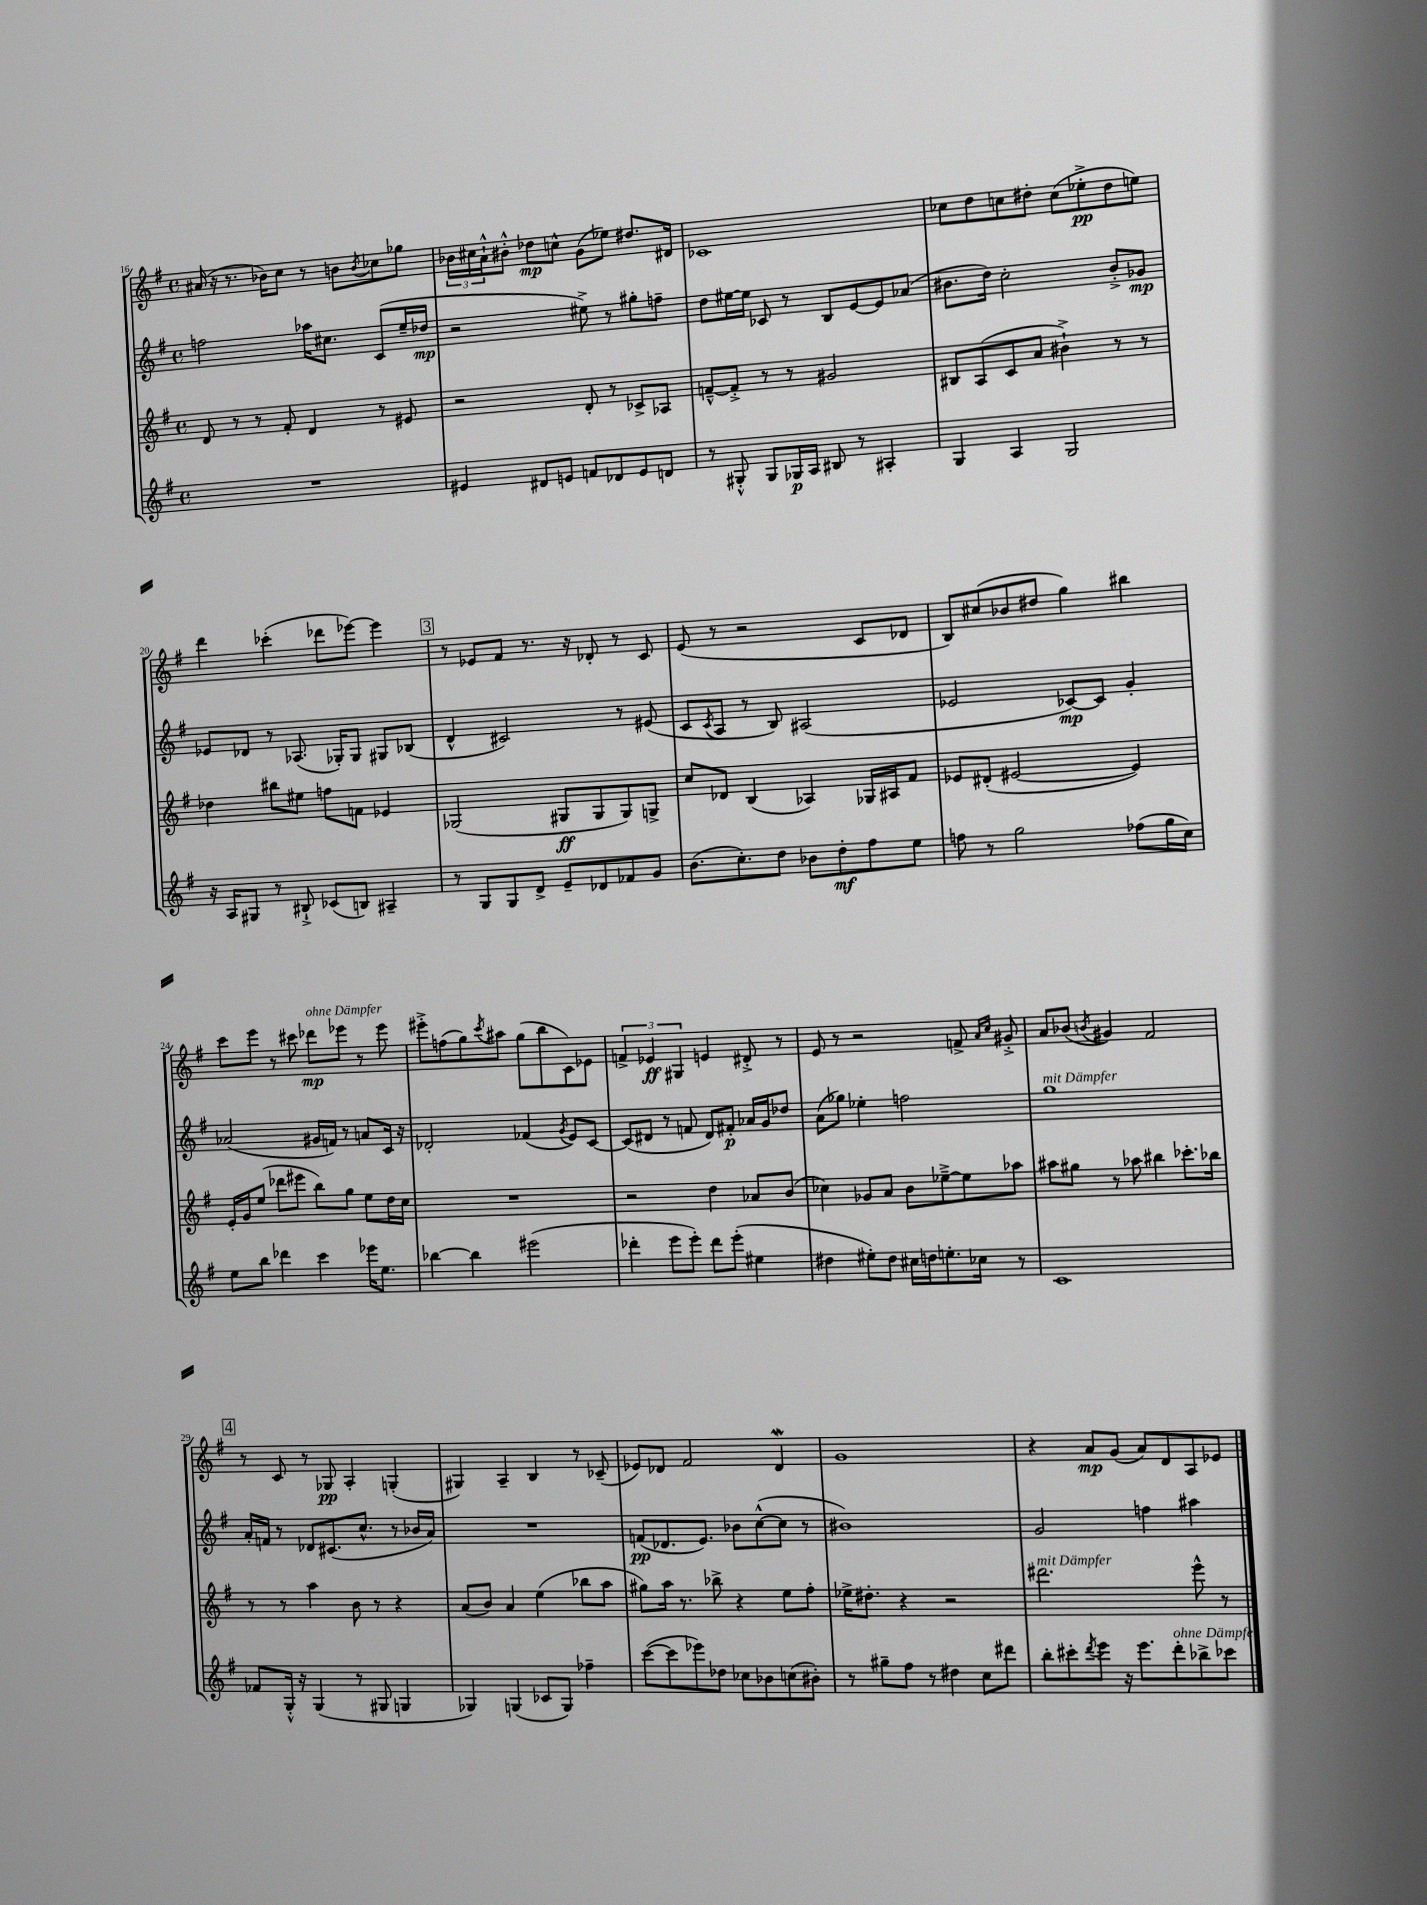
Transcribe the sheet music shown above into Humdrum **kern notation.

**kern	**dynam	**kern	**dynam	**kern	**dynam	**kern	**dynam
*part4	*part4	*part3	*part3	*part2	*part2	*part1	*part1
*staff4	*staff4	*staff3	*staff3	*staff2	*staff2	*staff1	*staff1
*clefG2	*	*clefG2	*	*clefG2	*	*clefG2	*
*k[f#]	*	*k[f#]	*	*k[f#]	*	*k[f#]	*
*M4/4	*	*M4/4	*	*M4/4	*	*M4/4	*
*met(c)	*	*met(c)	*	*met(c)	*	*met(c)	*
=16	=16	=16	=16	=16	=16	=16	=16
1r	.	8d/	.	2ffn\	.	(16a#X/	.
.	.	.	.	.	.	16r	.
.	.	8r	.	.	.	8.r	.
.	.	8r	.	.	.	.	.
.	.	.	.	.	.	16b-X\KL)	.
.	.	8f#'/	.	.	.	8cc\J	.
.	.	4d/	.	16aa-X\KL	.	8r	.
.	.	.	.	8.cc#X\J	.	.	.
.	.	.	.	.	.	8bn\L	.
.	.	.	.	.	.	8qb/	.
.	.	8r	.	(8c/L	.	8cc-X\	.
.	.	8e#X/	.	16ee~/L	.	8gg-X\J	.
.	.	.	.	16dd-X/JJ	mp	.	.
=17	=17	=17	=17	=17	=17	=17	=17
4e#X/	.	2r	.	2r	.	24b-X\LL	.
.	.	.	.	.	.	24cc#X\	.
.	.	.	.	.	.	24a`^^\J	.
.	.	.	.	.	.	8b#X'^^\J	.
8d#X/L	.	.	.	.	.	8dd-X\L	mp
8en/J	.	.	.	.	.	8ccn^^\J	.
8fn/L	.	8d'/	.	8ee#X^\)	.	(8g\L	.
8d-X/	.	8r	.	8r	.	8ee-X\J)	.
8e/	.	8c-X^/L	.	8gg#X'\L	.	8.dd#X/L	.
8dn/J	.	8A-X/J	.	8ffn~\J	.	.	.
.	.	.	.	.	.	16d#X/Jk	.
=18	=18	=18	=18	=18	=18	=18	=18
8r	.	[8fn~^^/L	.	8dd\L	.	1c-X	.
8G#X'^^/	.	8f'^/J]	.	[16ee#X\L	.	.	.
.	.	.	.	16ee#\JJ]	.	.	.
8G#/L	.	8r	.	8c-X/	.	.	.
16G-X/L	p	8r	.	8r	.	.	.
16A/JJ	.	.	.	.	.	.	.
8B#X/	.	2g#X/	.	8B/L	.	.	.
8r	.	.	.	[8e/	.	.	.
4A#X'/	.	.	.	8e/]	.	.	.
.	.	.	.	(8a-X/J	.	.	.
=19	=19	=19	=19	=19	=19	=19	=19
4G/	.	8B#X/L	.	8.b#X\L	.	8cc-X\L	.
.	.	(8A/	.	.	.	8dd\	.
.	.	.	.	16dd\Jk)	.	.	.
4A/	.	8c/	.	2cc'\	.	8ccn\	.
.	.	8a/J	.	.	.	8dd#X'\J	.
2G/	.	4b#X`^\)	.	.	.	(8cc\L	.
.	.	.	.	.	.	8ee-X'^\	pp
.	.	8r	.	8b#'^/L	.	8dd#\	.
.	.	8r	.	8g-X/J	mp	8een\J)	.
!!LO:LB:g=z
=20	=20	=20	=20	=20	=20	=20	=20
16r	.	4dd-X\	.	8e-X/L	.	4ddd\	.
16A/KL	.	.	.	.	.	.	.
8G#X/J	.	.	.	8d-X/J	.	.	.
8r	.	8bb#X\L	.	8r	.	(4ccc-X'\	.
8B#X`^/	.	8ee#X\J	.	(8.A-X/	.	.	.
(8c-X/L	.	8ffn\L	.	.	.	8ddd-X\L	.
.	.	.	.	16G-X'/KL)	.	.	.
8Bn/J)	.	8fn\J	.	8G-/J	.	[8eee-X\J)	.
4A#X~/	.	4e-X/	.	8G#X/L	.	4eee-\]	.
.	.	.	.	(8B-X/J	.	.	.
!!LO:REH:place=s1:t=3
=21	=21	=21	=21	=21	=21	=21	=21
8r	.	(2G-X/	.	4d^^/	.	8r	.
8G/L	.	.	.	.	.	8e-X/L	.
8G/	.	.	.	2c#X/)	.	8f#/J	.
8d^/J	.	.	.	.	.	8.r	.
8e~/L	.	8G#X/L	ff	.	.	.	.
.	.	.	.	.	.	16r	.
8d-X/	.	8G#/	.	.	.	8d-X'/	.
8f-X/	.	8G#/)	.	8r	.	8r	.
8g/J	.	8Gn^/J	.	(8e#X/	.	8c/	.
=22	=22	=22	=22	=22	=22	=22	=22
(8.b\L	.	8cc/L	.	8c/L	.	(8e/	.
.	.	.	.	8qc/	.	.	.
.	.	8d-X/J	.	8A/J	.	8r	.
8.cc'\)	.	.	.	.	.	.	.
.	.	(4B/	.	8r	.	2r	.
8dd\J	.	.	.	8B/)	.	.	.
8b-X\L	.	4A-X/)	.	(2A#X/	.	.	.
8dd'\	mf	.	.	.	.	.	.
8ff#\	.	16G-X/LL	.	.	.	8c/L	.
.	.	16A#X/J	.	.	.	.	.
8ee\J	.	8f#/J	.	.	.	8d-X/J	.
=23	=23	=23	=23	=23	=23	=23	=23
8ffn\	.	8e-X/L	.	2e-X/	.	8B/L)	.
8r	.	(8d#X'/J	.	.	.	(8cc#X/	.
2gg\	.	[2e#X/	.	.	.	8b-X/	.
.	.	.	.	.	.	8dd#X/J	.
.	.	.	.	[8c-X/L)	mp	4gg\)	.
.	.	.	.	8c-/J]	.	.	.
(8ff-X\L	.	4e#/])	.	4g'/	.	4bb#X\	.
16gg\L	.	.	.	.	.	.	.
16cc\JJ)	.	.	.	.	.	.	.
!!LO:LB:g=z
=24	=24	=24	=24	=24	=24	=24	=24
8ee\L	.	16e'/LL	.	(2a-X/	.	8ccc\L	.
.	.	16g/J	.	.	.	.	.
8bb\J	.	(8ee/J	.	.	.	8eee\J	.
4ddd-X\	.	8ddd-X\L	.	.	.	8r	.
.	.	8eee#X\J	.	.	.	8ccc#X\	.
!	!	!	!	!	!	!LO:TX:a:i:t=ohne Dämpfer	!
4ccc\	.	8bb\L)	.	16g#X/LL	.	8ddd-X\L	mp
.	.	.	.	16fn/JJ)	.	.	.
.	.	8gg\J	.	8r	.	8eee-X\J	.
16eee-X\KL	.	8ee\L	.	8an/L	.	8r	.
8.ee\J	.	.	.	.	.	.	.
.	.	16dd\L	.	16c/Jk	.	8eee-\	.
.	.	16cc\JJ	.	16r	.	.	.
=25	=25	=25	=25	=25	=25	=25	=25
[4bb-X\	.	1r	.	2d-X'/	.	8eee#X'^\L	.
.	.	.	.	.	.	(8ffn\	.
4bb-\]	.	.	.	.	.	8gg\)	.
.	.	.	.	.	.	8qccc/	.
.	.	.	.	.	.	8aa#X\J	.
(2eee#X\	.	.	.	(4f-X/	.	(8gg\L	.
.	.	.	.	.	.	8bb\	.
.	.	.	.	8qg/	.	.	.
.	.	.	.	8e/L)	.	8c\)	.
.	.	.	.	[8c/J	.	8e-X\J	.
=26	=26	=26	=26	=26	=26	=26	=26
4ddd-X'\	.	2r	.	(8c/L]	.	6fn^/	.
.	.	.	.	8d#X/J	.	.	.
.	.	.	.	.	.	6e-X/	ff
8eee\L	.	.	.	8r	.	.	.
.	.	.	.	.	.	6G#X/	.
8eee'\J)	.	.	.	8fn/	.	.	.
8ddd-\L	.	4dd\	.	8d#/L)	.	4en/	.
(8eee'\J	.	.	.	8f#X'/J	p	.	.
4ee#X\	.	8a-X/L	.	16a-X/LL	.	8d#X'^/	.
.	.	.	.	16g/J	.	.	.
.	.	(8b/J	.	8dd-X/J	.	8r	.
=27	=27	=27	=27	=27	=27	=27	=27
4dd#X\	.	4cc-X\)	.	(8a\L	.	8e/	.
.	.	.	.	8gg-X\J)	.	8r	.
8ee#X'\L)	.	8g-X/L	.	4ee-X'\	.	2r	.
8dd#\J	.	8a/J	.	.	.	.	.
16cc#X\LL	.	8b\L	.	2ffn\	.	.	.
16ddn\J	.	.	.	.	.	.	.
8.een'\	.	[8ee-X~^\	.	.	.	.	.
.	.	8ee-\]	.	.	.	8fn^/	.
16cc-X\Jk	.	.	.	.	.	.	.
.	.	.	.	.	.	16qqa/LL	.
.	.	.	.	.	.	16qqcc/JJ	.
8r	.	8aa-X\J	.	.	.	8g#X'^/	.
=28	=28	=28	=28	=28	=28	=28	=28
!	!	!	!	!LO:TX:a:i:t=mit Dämpfer	!	!	!
1c	.	8aa#X\L	.	1gg	.	8a/L	.
.	.	8gg#X\J	.	.	.	(8b-X/J	.
.	.	.	.	.	.	8qbn/	.
.	.	8r	.	.	.	4g#X/)	.
.	.	8aa-X\	.	.	.	.	.
.	.	4bb#X\	.	.	.	2f#/	.
.	.	8.ccc-X'\L	.	.	.	.	.
.	.	16bb-X\Jk	.	.	.	.	.
!!LO:LB:g=z
!!LO:REH:place=s1:t=4
=29	=29	=29	=29	=29	=29	=29	=29
8f-X/L	.	8r	.	16a'/LL	.	8r	.
.	.	.	.	16fn/JJ	.	.	.
16G'^^/Jk	.	8r	.	8r	.	8c/	.
16r	.	.	.	.	.	.	.
(4G/	.	4aa\	.	8d-X/L	.	8r	.
.	.	.	.	(8.c#X/	.	8G-X/	pp
8r	.	8b\	.	.	.	4A'/	.
.	.	.	.	8.cc^^/J	.	.	.
8G#X/	.	8r	.	.	.	.	.
4Gn/	.	4r	.	8r	.	(4Gn'/	.
.	.	.	.	16b-X/LL	.	.	.
.	.	.	.	16a/JJ)	.	.	.
=30	=30	=30	=30	=30	=30	=30	=30
4G-X/)	.	(8a/L	.	1r	.	4G#X/)	.
.	.	8b/J)	.	.	.	.	.
(4Gn/	.	4a/	.	.	.	4A~/	.
8c-X/L	.	(4ee\	.	.	.	4B/	.
8G/J)	.	.	.	.	.	.	.
4ff-X~\	.	8bb-X\L	.	.	.	8r	.
.	.	8aa\J	.	.	.	(8c-X~/	.
=31	=31	=31	=31	=31	=31	=31	=31
([8ccc\L	.	8gg#X\L)	.	(8fn/L	pp	8e-X/L)	.
8ccc\]	.	16aa\Jk	.	8.d-X/	.	8d-X/J	.
.	.	8.r	.	.	.	.	.
8eee-X\)	.	.	.	.	.	2f#/	.
.	.	.	.	8.e/J)	.	.	.
8dd-X\J	.	8bb-X^\	.	.	.	.	.
8cc-X\L	.	4r	.	8b-X\L	.	.	.
8b-X\	.	.	.	([8cc^^\	.	.	.
(8ccn\	.	8ee\L	.	8cc\J]	.	4d-w/	.
8b#X'\J)	.	8ff#'\J	.	8r	.	.	.
=32	=32	=32	=32	=32	=32	=32	=32
8r	.	16ee-X^\KL	.	1b#X)	.	1g	.
.	.	8.dd#X'\J	.	.	.	.	.
8gg#X~\L	.	.	.	.	.	.	.
8ff#\J	.	4r	.	.	.	.	.
8r	.	.	.	.	.	.	.
4dd#X\	.	2r	.	.	.	.	.
8cc\L	.	.	.	.	.	.	.
8ddd#X\J	.	.	.	.	.	.	.
=33	=33	=33	=33	=33	=33	=33	=33
!	!	!LO:TX:a:i:t=mit Dämpfer	!	!	!	!	!
8bb'\L	.	2.ddd#X\	.	2g/	.	4r	.
8ccc#X'\	.	.	.	.	.	.	.
8qddd/	.	.	.	.	.	.	.
8eee\J	.	.	.	.	.	8a/L	mp
16r	.	.	.	.	.	(8g/J	.
8.eee\L	.	.	.	.	.	.	.
.	.	.	.	4ffn\	.	8a/L)	.
!LO:TX:a:i:t=ohne Dämpfer	!	!	!	!	!	!	!
8ddd'\	.	.	.	.	.	8d/	.
8bb-X^\	.	8eee^^\	.	4aa#X\	.	8A/	.
8ccc-X\J	.	8r	.	.	.	8e-X/J	.
==	==	==	==	==	==	==	==
*-	*-	*-	*-	*-	*-	*-	*-
